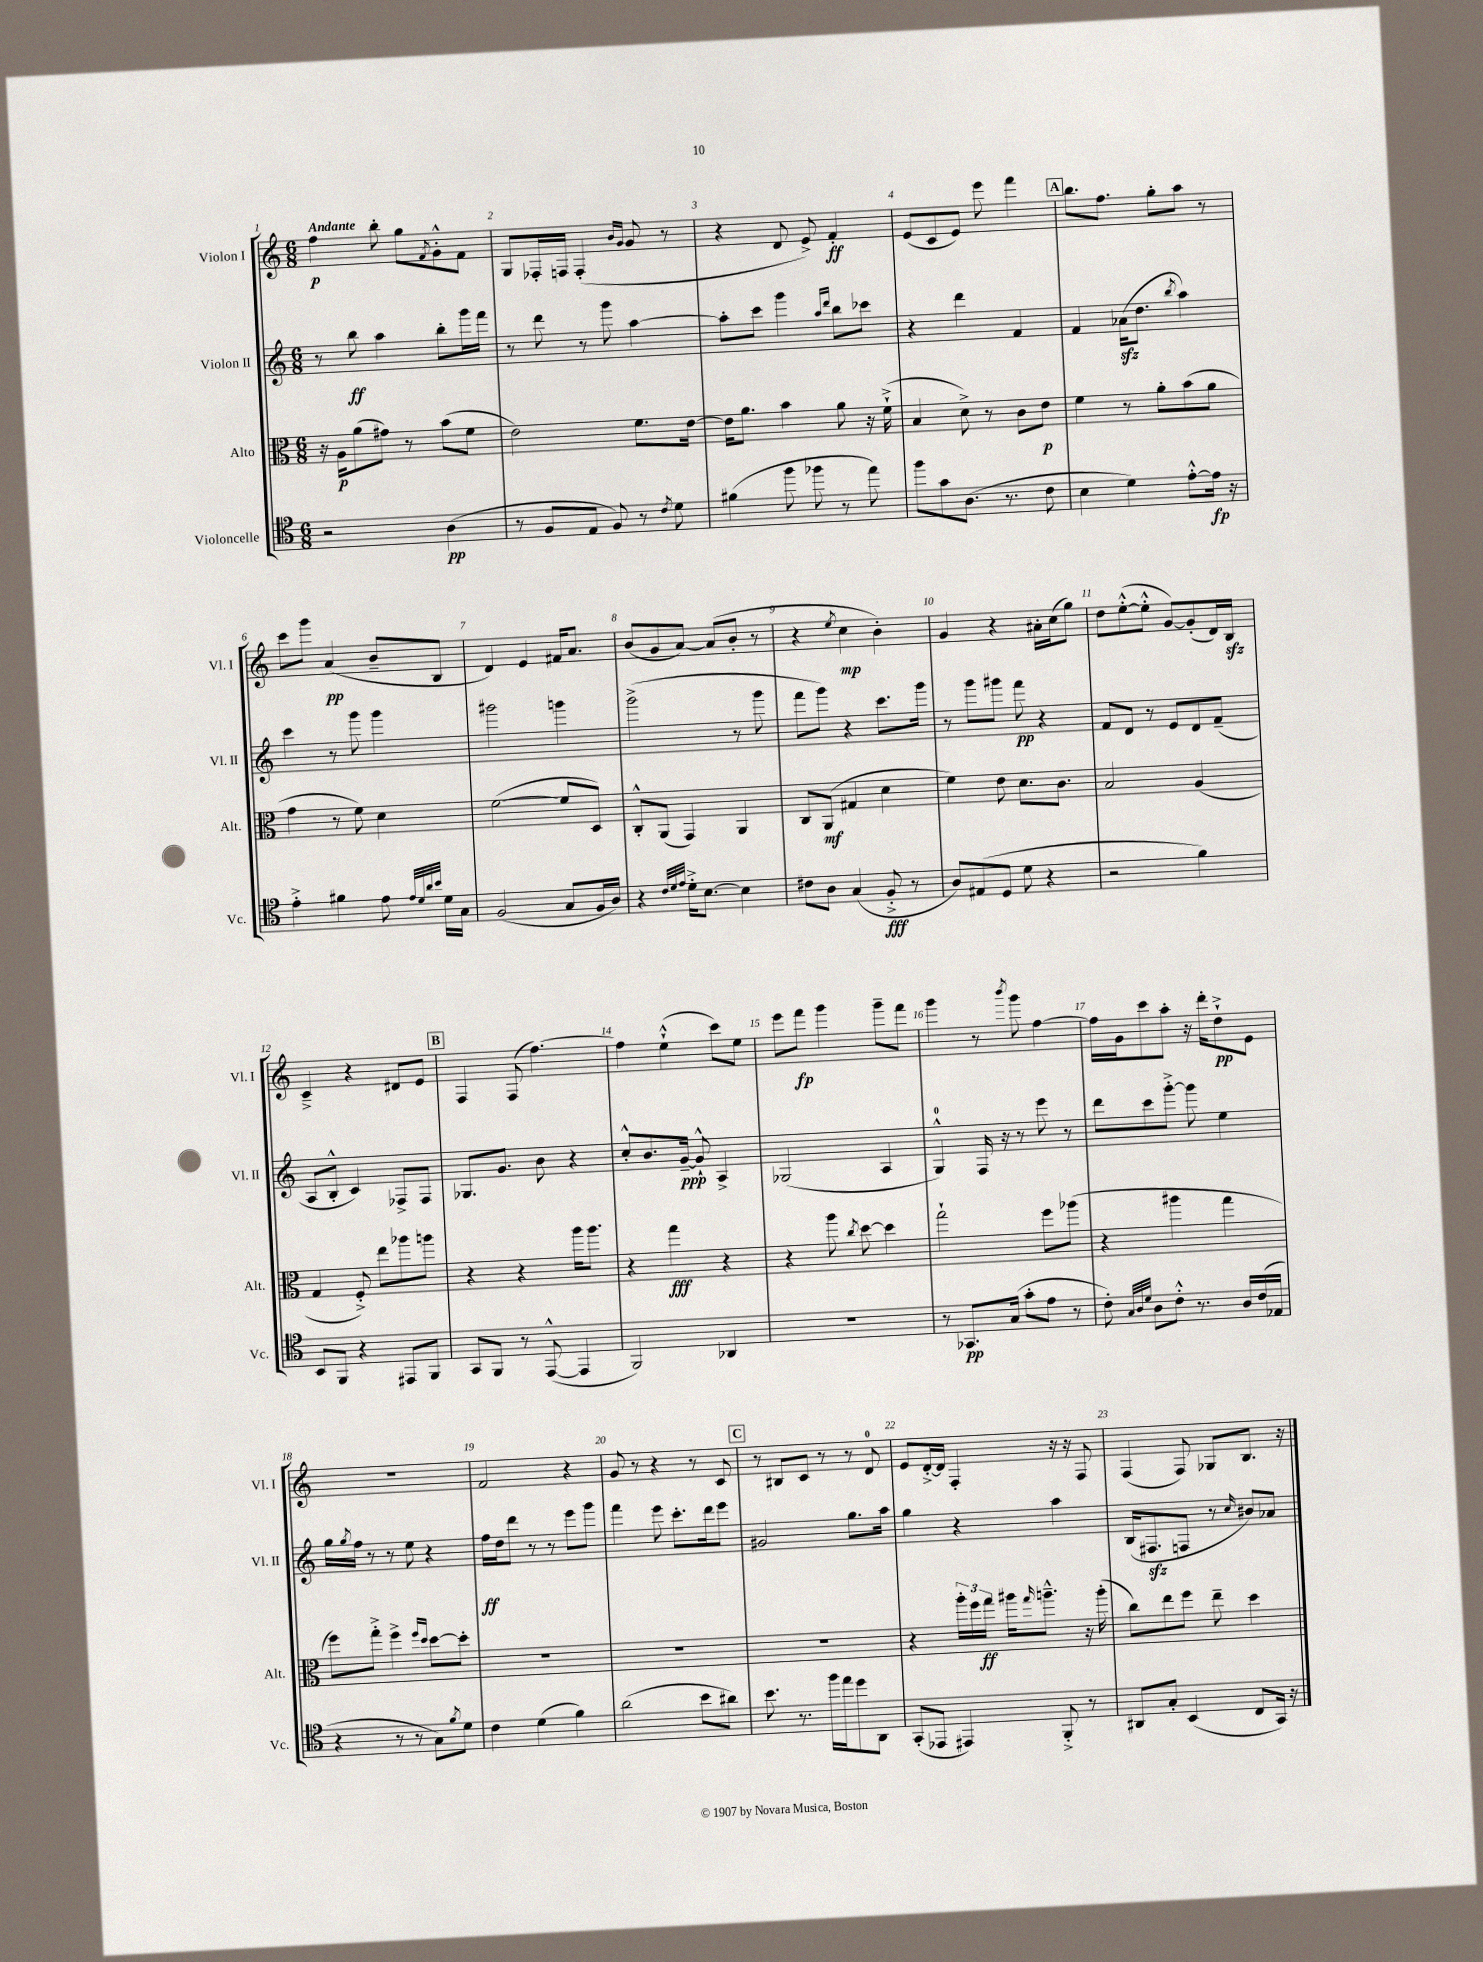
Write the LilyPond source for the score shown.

<<
\new StaffGroup <<
\new Staff = "s0" \with { instrumentName = "Violon I" shortInstrumentName = "Vl. I" } {
    \clef treble \key c \major \numericTimeSignature \time 6/8 \tempo "Andante"
    f''4\p b''8-. g''8 \acciaccatura { f'8 } g'8-.-^ f'8 |
    g8 fes16-. f16 f4-.( \grace { b'16 g'16 } g'8 r8 |
    r4 d'8 e'8->) f'4-.\ff |
    e'8( c'8 e'8) e'''8 f'''4 |
    \mark \markup { \box "A" } b''8. f''8. g''8-. a''8 r8 |
    c'''8 g'''8 a'4\pp( b'8-- b8 |
    d'4) e'4 fis'16 a'8. |
    b'8( g'8 a'8~) a'8( b'8-. r8 |
    r4 \acciaccatura { e''8 } c''4\mp b'4-.) |
    g'4 r4 ais'16-. c''16( g''8) |
    d''8 e''8~-.-^( e''8-.-^ g'8~) g'8-.( d'16) b16\sfz |
    c'4---> r4 dis'8 e'8 |
    \mark \markup { \box "B" } f4 f8( f''4.~) |
    f''4 e''4-!-^( c'''8) e''8 |
    e'''8 f'''8\fp g'''4 g'''8-- f'''8 |
    g'''4 r8 \acciaccatura { b'''8 } g'''8 f''4~ |
    f''16 g'16 c'''8 a''8-. r16 d'''16-. d''8-!->\pp e'8 |
    R2. |
    f'2 r4 |
    g'8 r8 r4 r8 c'8 |
    \mark \markup { \box "C" } r8 bis8 c'8 r8 r8 d'8-0 |
    e'8 d'16~-.-> d'16 f4-. r16 r16 f8 |
    f4( f8) ges8 b8. r16 \bar "|." |
}
\new Staff = "s1" \with { instrumentName = "Violon II" shortInstrumentName = "Vl. II" } {
    \clef treble \key c \major \numericTimeSignature \time 6/8
    r8 b''8\ff a''4 b''8-. g'''16 f'''16 |
    r8 d'''8 r8 g'''8 a''4~ |
    a''8-. c'''8 g'''4 \grace { a''16 d'''16 } b''8 ces'''8 |
    r4 d'''4 f'4 |
    \mark \markup { \box "A" } f'4 aes'16\sfz( d''8. \acciaccatura { b''8 } a''4) |
    c'''4 r8 g'''8 g'''4 |
    gis'''2 g'''4 |
    g'''2->( r8 g'''8 |
    f'''8 g'''8) r4 c'''8. g'''16 |
    r8 g'''8 gis'''8 f'''8\pp r4 |
    f'8 d'8 r8 e'8 d'8 f'8--( |
    a8 b8-.-^ c'4) fes8-> fes8 |
    \mark \markup { \box "B" } ges8. g'8. b'8 r4 |
    c''8-.-^ b'8. g'16~--\ppp g'8-!-^ a4-> |
    ges2( a4 |
    g4-0-^) f16 r16 r8 e'''8 r8 |
    d'''8 c'''8 g'''8~-.-> g'''8 e''4 |
    g''16 \acciaccatura { g''8 } f''16 r8 r8 e''8 r4 |
    f''16\ff d''16 d'''8 r8 r8 e'''8 g'''8 |
    f'''4 e'''8 c'''8.-. d'''16 e'''8 |
    \mark \markup { \box "C" } gis'2 g''8. a''16 |
    g''4 r4 a''4 |
    b16( fis8.\sfz f8 r8 \grace { c''16 } bis'8) aes'8 \bar "|." |
}
\new Staff = "s2" \with { instrumentName = "Alto" shortInstrumentName = "Alt." } {
    \clef alto \key c \major \numericTimeSignature \time 6/8
    r16 a16\p a'8( gis'8) r8 b'8( f'8 |
    e'2) f'8. e'16~ |
    e'16 a'8. b'4 a'8 r16 f'16-!->( |
    b4 d'8->) r8 c'8 e'8\p |
    \mark \markup { \box "A" } f'4 r8 a'8-. b'8( a'8 |
    g'4 r8 f'8) d'4 |
    f'2~( f'8 d8) |
    c8-.-^ a,8( g,4) a,4 |
    c8 a,8\mf( gis4 d'4 |
    f'4) e'8 d'8. c'8. |
    b2 a4( |
    g4 f8-.->) e''8 aes''8 a''8 |
    \mark \markup { \box "B" } r4 r4 a''16 a''8. |
    r4 g''4\fff r4 |
    r4 a''8 \acciaccatura { c''8 } d''8~ d''4 |
    g''2-! f''8 aes''8( |
    r4 ais''4 g''4 |
    f''8) g''8-.-> f''4-> \grace { f''16 d''16 } d''8~ d''8-. |
    R2. |
    R2. |
    \mark \markup { \box "C" } R2. |
    r4 \tuplet 3/2 { a''16-. f''16 g''16\ff } ais''16 \grace { g''16 } a''8.---^ r16 a''16-.( |
    c''8) e''8 f''8 e''8-- d''4 \bar "|." |
}
\new Staff = "s3" \with { instrumentName = "Violoncelle" shortInstrumentName = "Vc." } {
    \clef tenor \key c \major \numericTimeSignature \time 6/8
    r2 a4\pp( |
    r8 f8 e8 f8) r8 \acciaccatura { c'8 } d'8 |
    fis'4( f''8 fes''8 r8 e''8) |
    f''8 g'8 a8.( r8. c'8 |
    \mark \markup { \box "A" } b4 d'4) e'8~-.-^ e'16\fp r16 |
    e'4-.-> fis'4 e'8 \grace { e'32 d'32 a'32 b'32 } d'16 g16 |
    f2( g8 f16 a16) |
    r4 \grace { c'32 d'32 e'32 } d'16-.-> b8.~ b4 |
    cis'8 a8 g4( f8-.->\fff r8 |
    a8) eis8( d8 d'8 r4 |
    r2 f'4) |
    b,8 f,8 r4 eis,8 f,8 |
    \mark \markup { \box "B" } g,8 f,8 r8 e,8~-^( e,4 |
    f,2) aes,4 |
    R2. |
    r8 ges,8.\pp g16( g'8-. e'8 r8 |
    c'8-.) \grace { g32 a32 d'32 } a8 c'8-.-^ r8. a16 c'16( ees16 |
    r4 r8 r8 g8) \acciaccatura { f'8 } d'8 |
    c'4 d'4( f'4) |
    a'2( b'8 ais'8) |
    \mark \markup { \box "C" } b'8. r8. f''16 e''16 d''8 a,8 |
    g,8-.( ees,8 eis,4) f,8-.-> r8 |
    ais,8 g8-. b,4( c8 g,16) r16 \bar "|." |
}
>>
>>
\layout { \context { \Score \override BarNumber.break-visibility = ##(#f #t #t) barNumberVisibility = #all-bar-numbers-visible } }
